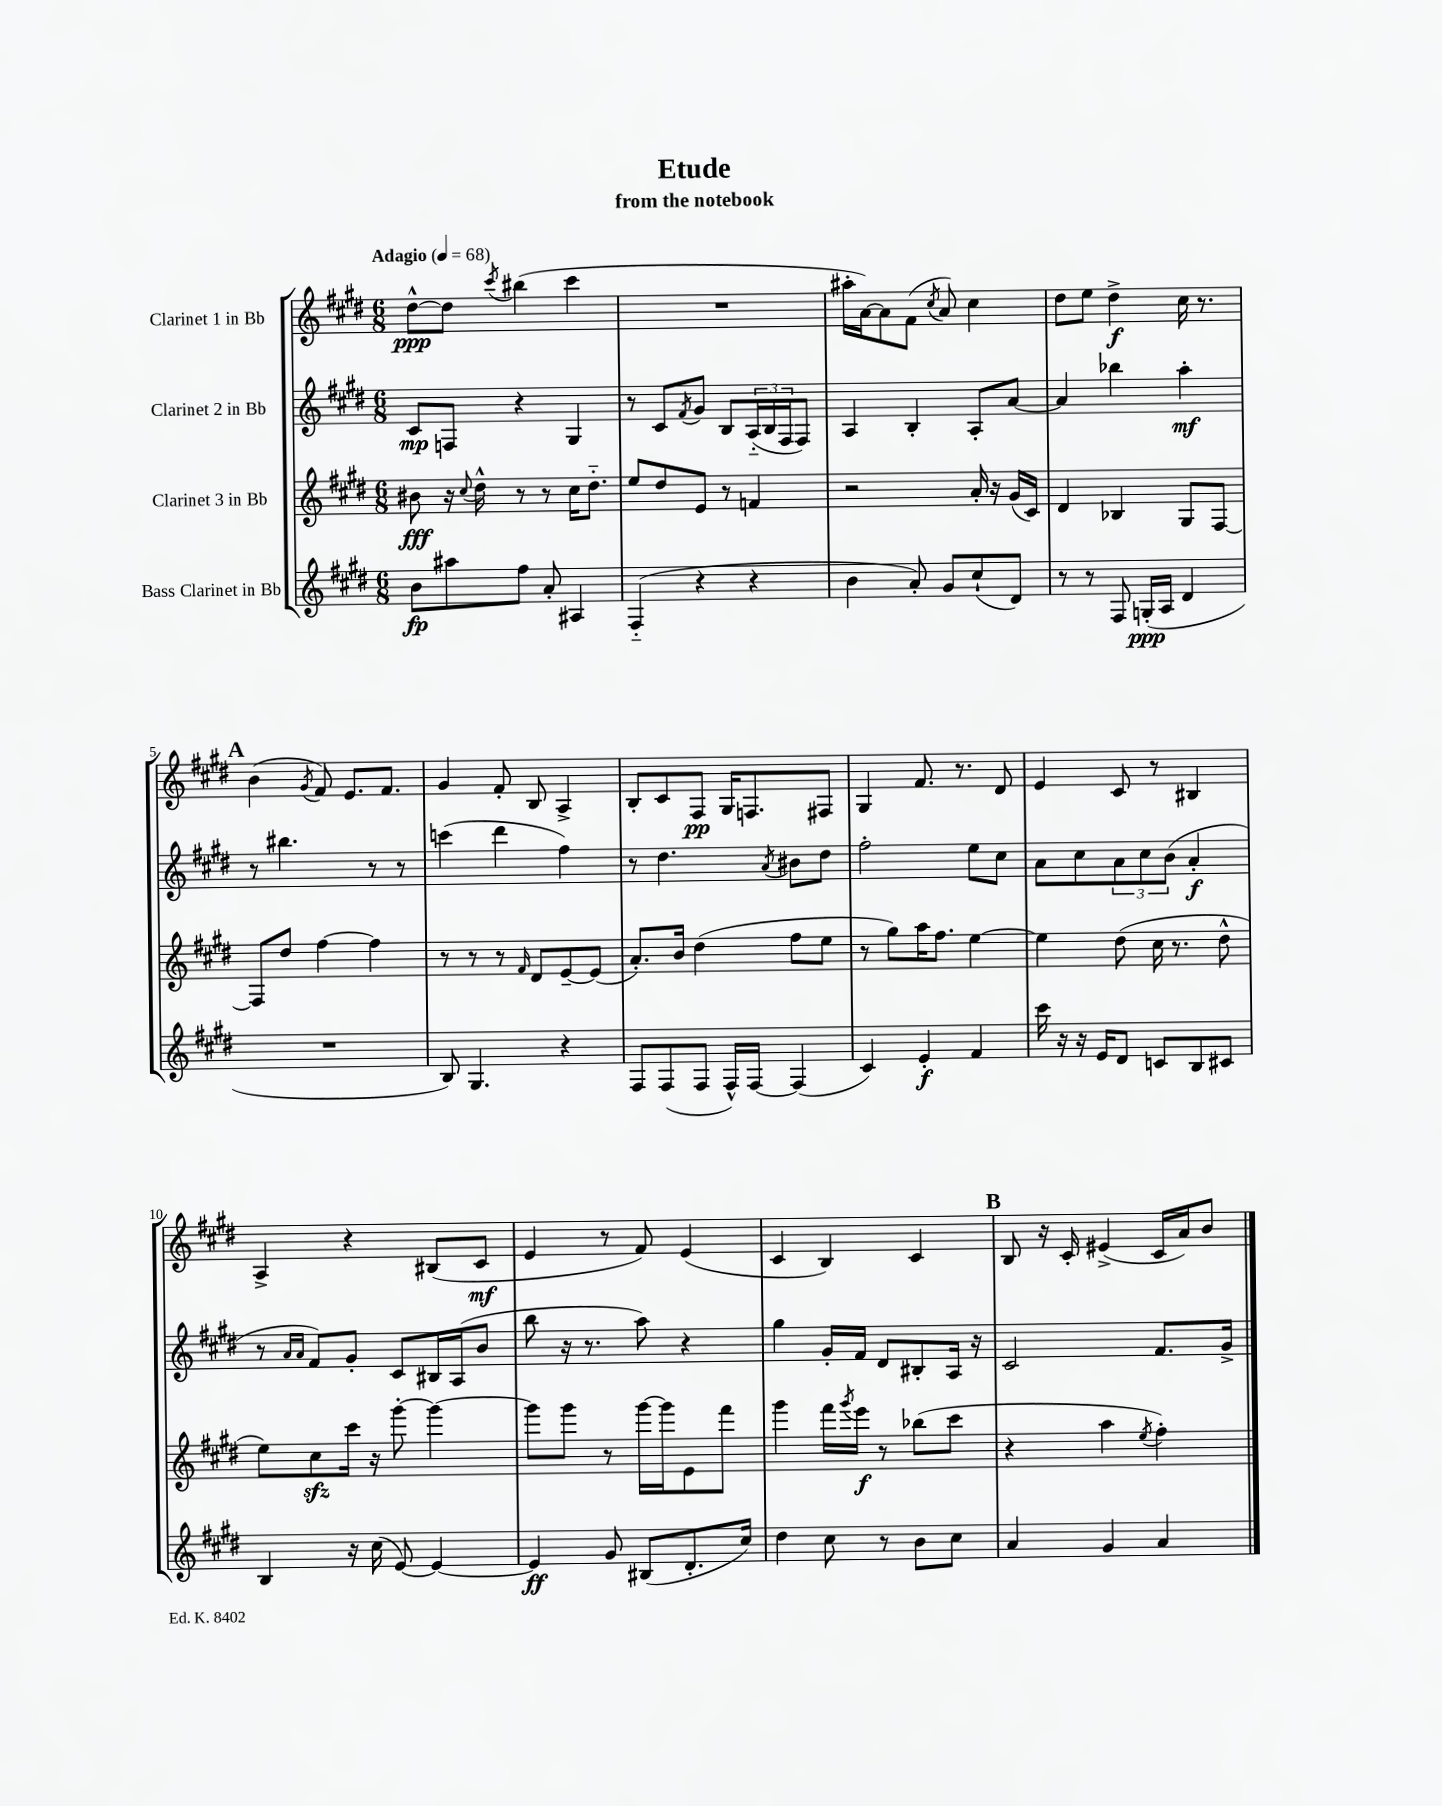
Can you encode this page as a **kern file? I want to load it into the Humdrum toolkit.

**kern	**kern	**kern	**kern
*staff4	*staff3	*staff2	*staff1
*clefG2	*clefG2	*clefG2	*clefG2
*k[f#c#g#d#]	*k[f#c#g#d#]	*k[f#c#g#d#]	*k[f#c#g#d#]
*M6/8	*M6/8	*M6/8	*M6/8
*MM68	*MM68	*MM68	*MM68
8b	8b#	8c#	[8dd#^^
8aa#	16r	8F	8dd#]
.	8qqcc#	.	.
.	16dd#^^	.	.
.	.	.	8qccc#
8ff#	8r	4r	(4bb#
8a'	8r	.	.
4A#	16cc#	4G#	4ccc#
.	8.dd#'~	.	.
=	=	=	=
(4F#'~	8ee	8r	2.r
.	8dd#	8c#	.
.	.	8qf#	.
4r	8e	8g#	.
.	8r	8B	.
4r	4f	(24A'~	.
.	.	24B	.
.	.	24F#	.
.	.	8F#)	.
=	=	=	=
4b	2r	4A	16aa#'
.	.	.	[16a)
.	.	.	8a]
8a')	.	4B'	(8f#
.	.	.	8qcc#
8g#	.	.	8a)
(8cc#`	16a'	8A'	4cc#
.	16r	.	.
8d#)	(16g#	[8a	.
.	16c#)	.	.
=	=	=	=
8r	4d#	4a]	8dd#
8r	.	.	8ee
8F#	4B-	4bb-	4dd#^
(16G'	.	.	.
16A	.	.	.
4d#	8G#	4aa'	16cc#
.	.	.	8.r
.	[8F#	.	.
=	=	=	=
2.r	8F#]	8r	(4b
.	8dd#	4.bb#	.
.	.	.	8qg#
.	[4ff#	.	8f#)
.	.	.	8.e
.	4ff#]	8r	.
.	.	.	8.f#
.	.	8r	.
=	=	=	=
8B)	8r	(4ccc	4g#
4.G#	8r	.	.
.	8r	4ddd#	8f#'
.	16qqf#	.	.
.	8d#	.	8B
4r	[8e~	4ff#)	4A^
.	(8e]	.	.
=	=	=	=
8F#	8.a')	8r	8B'
(8F#	.	4.dd#	8c#
.	16b	.	.
8F#	(4dd#	.	8F#
16F#^^)	.	.	16G#
[16F#	.	.	8.F
.	.	8qa	.
(4F#]	8ff#	8b#	.
.	8ee	8dd#	8F#
=	=	=	=
4c#)	8r	2ff#'	4G#
.	8gg#)	.	.
4e'	16aa	.	8.f#
.	8.ff#	.	.
.	.	.	8.r
4f#	[4ee	8ee	.
.	.	8cc#	8d#
=	=	=	=
16ccc#	4ee]	8a	4e
16r	.	.	.
16r	.	8cc#	.
16e	.	.	.
8d#	(8dd#	12a	8c#
.	.	12cc#	.
8c	16cc#	.	8r
.	.	(12b	.
.	8.r	.	.
8B	.	4a'	4B#
8c#	8dd#^^	.	.
=	=	=	=
4B	8ee)	8r	4A^
.	.	16qqa	.
.	.	16qqa	.
.	8cc#	8f#)	.
16r	16ccc#	8g#'	4r
(16cc#	16r	.	.
[8e)	[8ggg#'	8c#	.
4e_	4ggg#_	16B#	(8B#
.	.	(16A	.
.	.	8b	8c#
=	=	=	=
4e]	8ggg#]	8bb	4e
.	8ggg#	16r	.
.	.	8.r	.
8g#	8r	.	8r
(8B#	[16ggg#	8aa)	8f#)
.	16ggg#]	.	.
8.d#'	8e	4r	(4e
.	8fff#	.	.
16cc#)	.	.	.
=	=	=	=
4dd#	4ggg#	4gg#	4c#
8cc#	16fff#	16g#'	4B)
.	8qggg#	.	.
.	16eee	16f#	.
8r	8r	8d#	.
8b	(8bb-	8B#'	4c#
8cc#	8ccc#	16A	.
.	.	16r	.
=	=	=	=
4a	4r	2c#	8B
.	.	.	16r
.	.	.	16c#'
4g#	4aa	.	(4e#^
.	8qee	.	.
4a	4ff#')	8.f#	16c#
.	.	.	16a)
.	.	.	8b
.	.	16g#^	.
==	==	==	==
*-	*-	*-	*-
